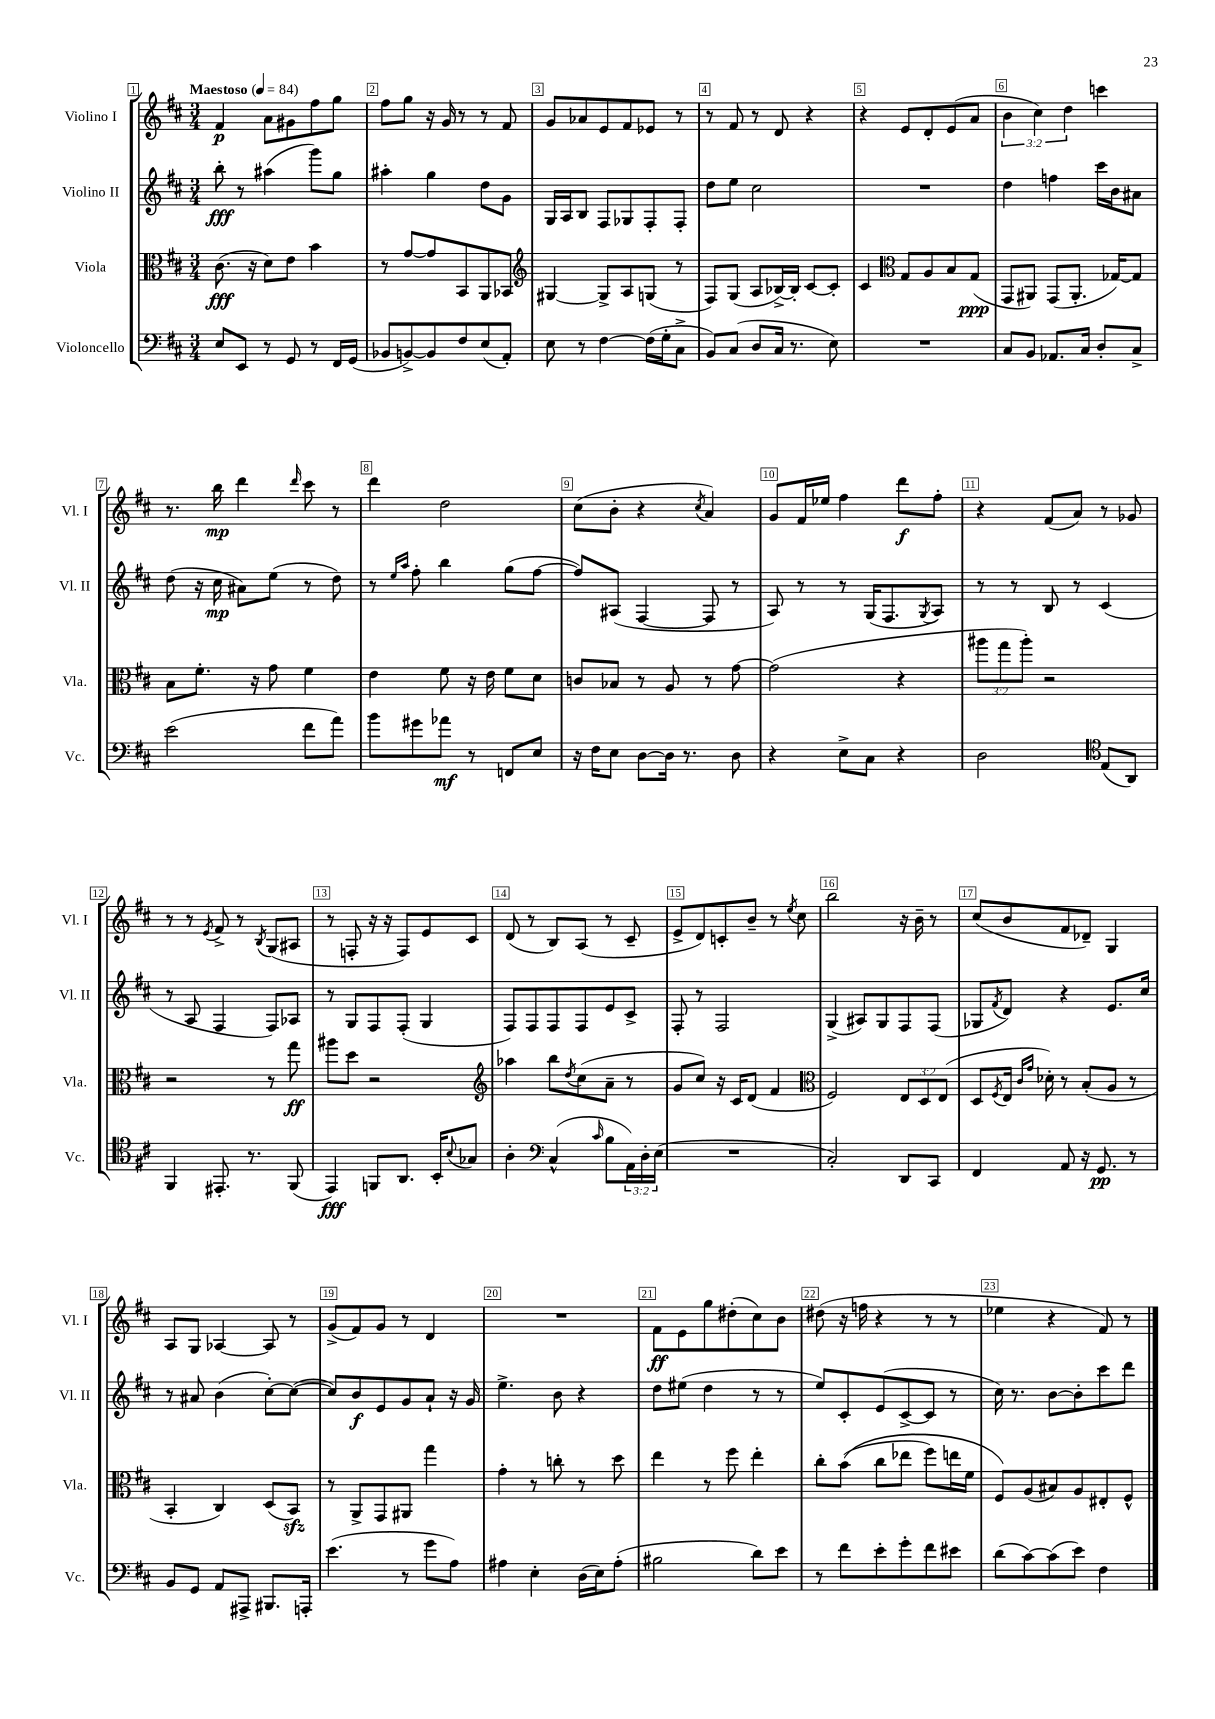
<<
\new StaffGroup <<
\new Staff = "s0" \with { instrumentName = "Violino I" shortInstrumentName = "Vl. I" } {
    \clef treble \key d \major \numericTimeSignature \time 3/4 \override Staff.TupletNumber.text = #tuplet-number::calc-fraction-text \tempo "Maestoso" 4 = 84
    fis'4\p a'8 gis'8 fis''8 g''8 |
    fis''8 g''8 r16 g'16 r8 r8 fis'8 |
    g'8 aes'8 e'8 fis'8 ees'8 r8 |
    r8 fis'8 r8 d'8 r4 |
    r4 e'8 d'8-. e'8( a'8 |
    \tuplet 3/2 { b'4 cis''4) d''4 } c'''4 |
    r8. b''16\mp d'''4 \grace { d'''16 } cis'''8 r8 |
    d'''4 d''2 |
    cis''8( b'8-. r4 \acciaccatura { cis''8 } a'4) |
    g'8 fis'16 ees''16 fis''4 d'''8\f fis''8-. |
    r4 fis'8( a'8) r8 ges'8 |
    r8 r8 \acciaccatura { e'8 } fis'8-> r8 \acciaccatura { b8 } g8( ais8 |
    r8 f8-. r16 r16 f8) e'8 cis'8 |
    d'8( r8 b8) a8( r8 cis'8-- |
    e'8-> d'8) c'8-. b'8-- r8 \acciaccatura { e''8 } cis''8 |
    b''2 r16 b'16-- r8 |
    cis''8( b'8 fis'8 des'8--) g4 |
    a8 g8 aes4~ aes8 r8 |
    g'8->( fis'8) g'8 r8 d'4 |
    R2. |
    fis'8\ff e'8 g''8 dis''8-.( cis''8) b'8 |
    dis''8( r16 f''16 r4 r8 r8 |
    ees''4 r4 fis'8) r8 \bar "|." |
}
\new Staff = "s1" \with { instrumentName = "Violino II" shortInstrumentName = "Vl. II" } {
    \clef treble \key d \major \numericTimeSignature \time 3/4
    b''8-.\fff r8 ais''4( g'''8) g''8 |
    ais''4-. g''4 d''8 g'8 |
    g16 a16 b8 fis8 ges8 fis8-. fis8-. |
    d''8 e''8 cis''2 |
    R2. |
    d''4 f''4 cis'''16 b'16 ais'8 |
    d''8( r16 cis''16\mp ais'8) e''8( r8 d''8) |
    r8 \grace { e''16 a''16 } fis''8-. b''4 g''8( fis''8~ |
    fis''8) ais8( fis4~ fis8 r8 |
    a8) r8 r8 g16( fis8. \acciaccatura { g8 } a8) |
    r8 r8 b8 r8 cis'4( |
    r8 a8 fis4 fis8) aes8 |
    r8 g8 fis8 fis8-.( g4 |
    fis8) fis8 fis8 fis8 e'8 cis'8-> |
    fis8-. r8 fis2 |
    g4->( ais8) g8 fis8 fis8( |
    ges8 \acciaccatura { fis'8 } d'8) r4 e'8. cis''16 |
    r8 ais'8 b'4( cis''8~-.) cis''8~( |
    cis''8) b'8\f e'8 g'8 a'8-! r16 g'16 |
    e''4.-> b'8 r4 |
    d''8 eis''8( d''4 r8 r8 |
    e''8) cis'8-. e'8( cis'8~-> cis'8 r8 |
    cis''16) r8. b'8~ b'8-. cis'''8 d'''8 \bar "|." |
}
\new Staff = "s2" \with { instrumentName = "Viola" shortInstrumentName = "Vla." } {
    \clef alto \key d \major \numericTimeSignature \time 3/4 \override Staff.TupletNumber.text = #tuplet-number::calc-fraction-text
    cis'8.\fff( r16 d'8) e'8 b'4 |
    r8 g'8~ g'8 b,8 a,8 bes,8 |
    \clef treble gis4~ gis8-> a8 g8( r8 |
    fis8) g8( a8 bes16~->) bes16-. cis'8~ cis'8-. |
    cis'4 \clef alto g8 a8 b8 g8\ppp( |
    g,8 ais,8) g,8( ais,8.-. ges16~) ges8 |
    b8 fis'8.-. r16 g'8 fis'4 |
    e'4 fis'8 r16 e'16 fis'8 d'8 |
    c'8 bes8 r8 a8 r8 g'8~ |
    g'2( r4 |
    \tuplet 3/2 { ais''8 g''8 ais''8-.) } r2 |
    r2 r8 g''8\ff |
    ais''8 d''8 r2 |
    \clef treble aes''4 b''8 \acciaccatura { d''8 } cis''8( a'8-- r8 |
    g'8 cis''8) r16 cis'16 d'8( fis'4 |
    \clef alto fis2) \tuplet 3/2 { e8 d8 e8( } |
    d8 \acciaccatura { fis8 } e16 \grace { cis'16 g'16 } des'16-.) r8 b8-.( a8 r8 |
    b,4-. cis4) d8( b,8\sfz) |
    r8 a,8-> g,8 ais,8 g''4 |
    g'4-. r8 c''8-. r8 d''8 |
    e''4 r8 fis''8 e''4-. |
    cis''8-. b'8(\( cis''8 ees''8 fis''8) e''16 fis'16 |
    fis8\) a8( bis8) a8 eis8-. fis8-^ \bar "|." |
}
\new Staff = "s3" \with { instrumentName = "Violoncello" shortInstrumentName = "Vc." } {
    \clef bass \key d \major \numericTimeSignature \time 3/4 \override Staff.TupletNumber.text = #tuplet-number::calc-fraction-text
    e8 e,8 r8 g,8 r8 fis,16 g,16( |
    bes,8 b,8~->) b,8 fis8 e8( a,8-.) |
    e8 r8 fis4~ fis16( g16-. cis8-> |
    b,8) cis8( d8 cis16 r8. e8) |
    R2. |
    cis8 b,8 aes,8. cis16 d8-. cis8-> |
    e'2( fis'8 a'8) |
    b'8 gis'8 aes'8\mf r8 f,8 e8 |
    r16 fis16 e8 d8~ d16 r8. d8 |
    r4 e8-> cis8 r4 |
    d2 \clef tenor e8( a,8) |
    fis,4 eis,8.-. r8. fis,8( |
    e,4\fff) f,8 a,8. b,16-. \appoggiatura { b8 } ges8 |
    a4-. \clef bass cis4-^( \grace { cis'16 } b8 \tuplet 3/2 { a,16) d16-. e16( } |
    R2. |
    cis2-.) d,8 cis,8 |
    fis,4 a,8 r16 g,8.\pp r8 |
    b,8 g,8 a,8 ais,,8-> bis,,8. a,,16-. |
    e'4.( r8 g'8 a8) |
    ais4 e4-. d16( e16) ais8-.( |
    bis2 d'8) e'8 |
    r8 fis'8 e'8-. g'8-. fis'8 eis'8 |
    d'8( cis'8~) cis'8( e'8) fis4 \bar "|." |
}
>>
>>
\layout { \context { \Score \override BarNumber.break-visibility = ##(#f #t #t) barNumberVisibility = #all-bar-numbers-visible \override BarNumber.stencil = #(make-stencil-boxer 0.1 0.3 ly:text-interface::print) } }
